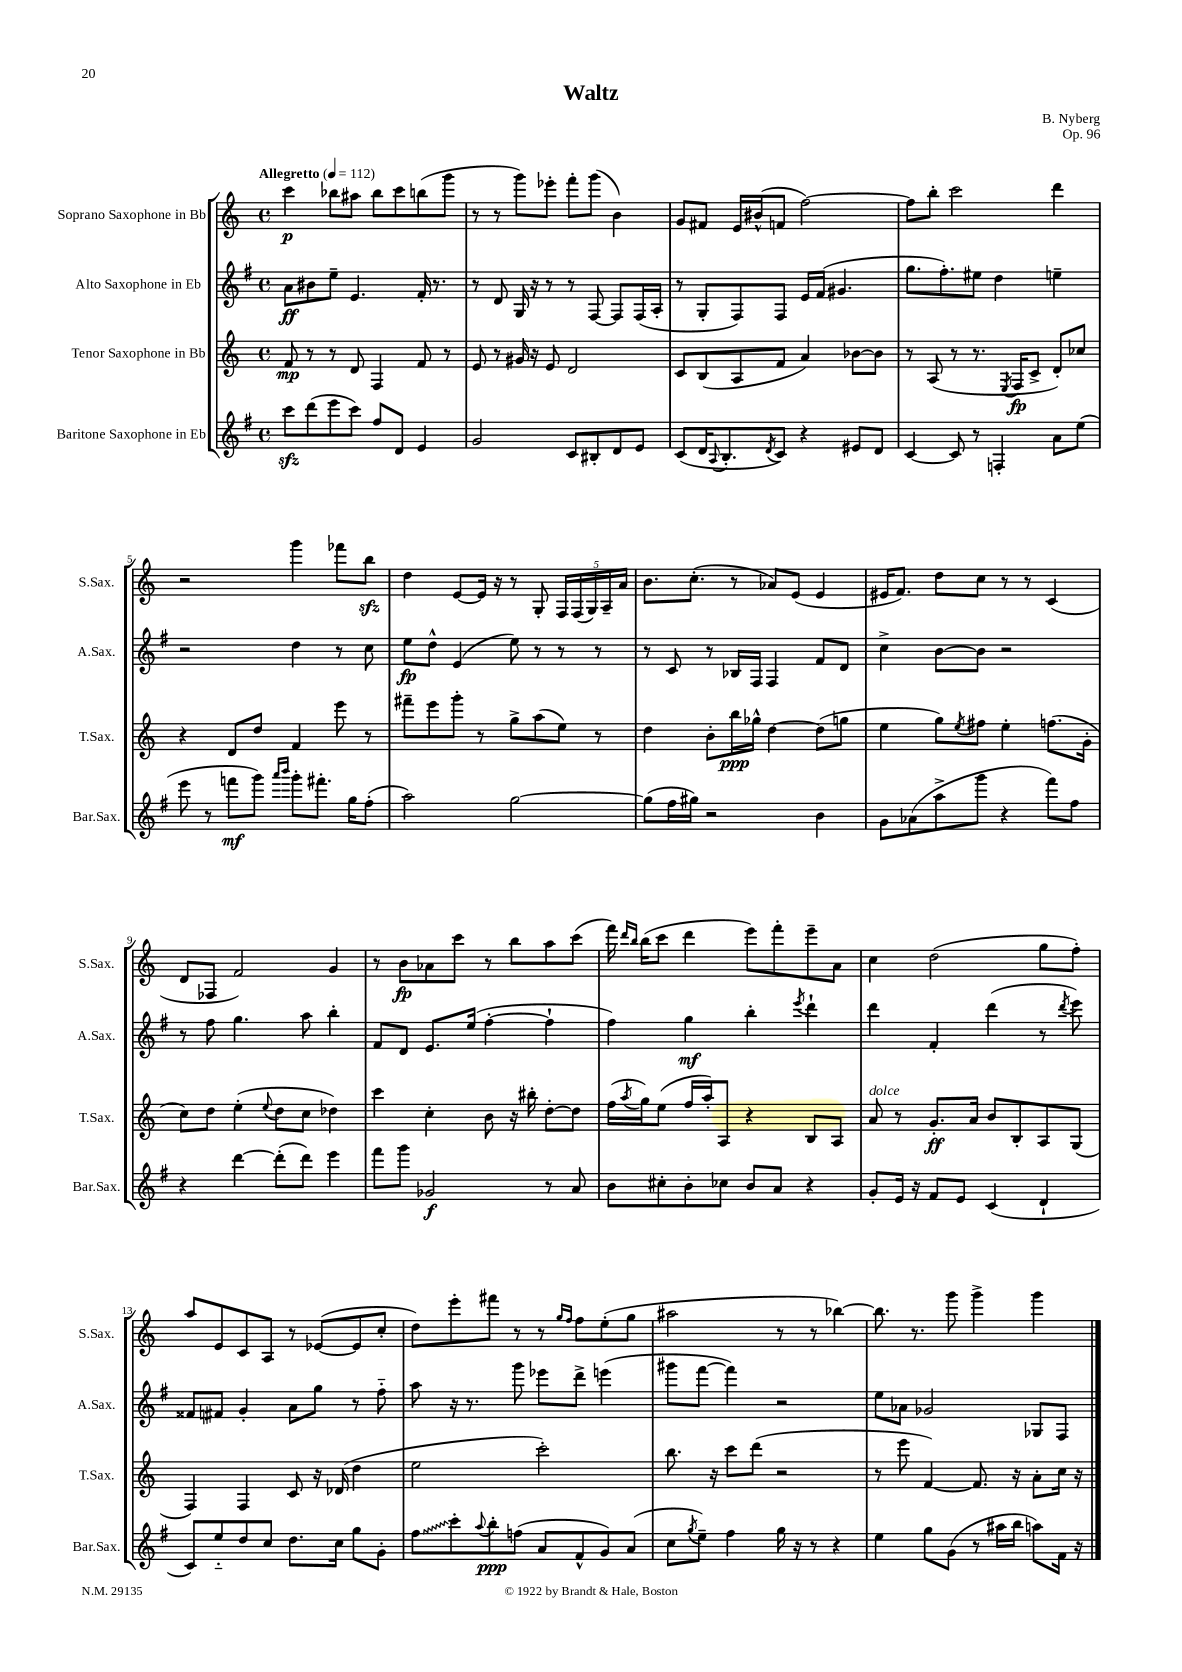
\header { title = "Waltz" composer = "B. Nyberg" opus = "Op. 96" }
<<
\new StaffGroup <<
\new Staff = "s0" \with { instrumentName = "Soprano Saxophone in Bb" shortInstrumentName = "S.Sax." } {
    \clef treble \key c \major \defaultTimeSignature \time 4/4 \tempo "Allegretto" 4 = 112
    c'''4\p bes''8 ais''8 bes''8 c'''8 b''8( g'''8 |
    r8 r8 g'''8) ees'''8-. f'''8-. g'''8( b'4) |
    g'8 fis'8 e'16 bis'16-^( f'8 f''2~) |
    f''8 b''8-. c'''2 d'''4 |
    r2 g'''4 fes'''8 b''8\sfz |
    d''4 e'8~ e'16 r16 r8 g8-. \tuplet 5/4 { f16 f16( g16) a16-- a'16 } |
    b'8. c''8.-.( r8 aes'8) e'8( e'4 |
    eis'16 f'8.) d''8 c''8 r8 r8 c'4( |
    d'8 fes8 f'2) g'4 |
    r8 b'8\fp aes'8 c'''8 r8 b''8 a''8 c'''8( |
    f'''16) \grace { d'''16 b''16 } b''16( c'''8 d'''4 e'''8) f'''8-. e'''8-- a'8 |
    c''4 d''2( g''8 f''8-.) |
    a''8 e'8 c'8 a8 r8 ees'8~( ees'8 c''8-. |
    d''8) e'''8-. fis'''8 r8 r8 \grace { g''16 f''16 } f''8 e''8-.( g''8 |
    ais''2 r8 r8 bes''4~) |
    bes''8. r8. g'''8 g'''4-> g'''4 \bar "|." |
}
\new Staff = "s1" \with { instrumentName = "Alto Saxophone in Eb" shortInstrumentName = "A.Sax." } {
    \clef treble \key g \major \defaultTimeSignature \time 4/4
    a'8\ff bis'8 e''8-- e'4. fis'16-. r8. |
    r8 d'8 g16 r16 r8 r8 fis8~ fis8 fis16( a16-. |
    r8 g8-. fis8) fis8 e'16 fis'16( gis'4. |
    g''8. fis''8.-.) eis''8 d''4 e''4-- |
    r2 d''4 r8 c''8 |
    e''8\fp d''8-^ e'4( e''8) r8 r8 r8 |
    r8 c'8 r8 bes16 fis16 fis4 fis'8 d'8 |
    c''4-> b'8~ b'8 r2 |
    r8 fis''8 g''4. a''8 b''4-. |
    fis'8 d'8 e'8. e''16( fis''4~-. fis''4-! |
    fis''4) g''4\mf b''4-. \acciaccatura { e'''8 } d'''4-! |
    d'''4 fis'4-. d'''4( r8 \acciaccatura { d'''8 } e'''8) |
    fisis'8 fis'8 g'4-. a'8 g''8 r8 fis''8-_ |
    a''8 r16 r8. g'''8 ees'''8 d'''8-> e'''4( |
    gis'''8 fis'''8~ fis'''4) r2 |
    e''8 aes'8 ges'2 ges8 fis8 \bar "|." |
}
\new Staff = "s2" \with { instrumentName = "Tenor Saxophone in Bb" shortInstrumentName = "T.Sax." } {
    \clef treble \key c \major \defaultTimeSignature \time 4/4
    f'8\mp r8 r8 d'8 f4 f'8 r8 |
    e'8 r8 gis'16 r16 e'8 d'2 |
    c'8 b8( a8 f'8 a'4) bes'8~ bes'8 |
    r8 a8( r8 r8. \acciaccatura { e8 } f16\fp c'8-> d'8-.) ces''8 |
    r4 d'8 d''8 f'4 e'''8 r8 |
    fis'''8-- e'''8 g'''8-. r8 g''8-> a''8( e''8) r8 |
    d''4 b'8-. b''16\ppp ges''16-^ d''4~ d''8( g''8 |
    e''4 g''8) \acciaccatura { e''8 } fis''8 e''4-. f''8.( g'16-. |
    c''8) d''8 e''4-.( \appoggiatura { e''8 } d''8 c''8 des''4) |
    c'''4 c''4-. b'8 r16 bis''16-. d''8~-. d''8 |
    f''16( \acciaccatura { a''8 } g''16) e''8( f''16 a''16-.) a8 r4 b8 a8 |
    a'8^\markup { \italic "dolce" } r8 g'8.-.\ff a'16 b'8 b8-. a8 g8( |
    f4) f4 c'8 r16 des'16( d''4 |
    e''2 c'''2-.) |
    b''8. r16 c'''8 d'''8( r2 |
    r8 e'''8 f'4~) f'8. r16 a'8-. c''16 r16 \bar "|." |
}
\new Staff = "s3" \with { instrumentName = "Baritone Saxophone in Eb" shortInstrumentName = "Bar.Sax." } {
    \clef treble \key g \major \defaultTimeSignature \time 4/4
    c'''8\sfz d'''8( e'''8 c'''8) fis''8 d'8 e'4 |
    g'2 c'8 bis8-. d'8 e'8 |
    c'8( d'16 \appoggiatura { a8 } b8.-. \acciaccatura { d'8 } c'8) r4 eis'8 d'8 |
    c'4~ c'8 r8 f4-. a'8 e''8( |
    e'''8 r8 f'''8\mf g'''8) \grace { a'''16 b'''16 } g'''8-. fis'''8.-. g''16 fis''8-.( |
    a''2) g''2~ |
    g''8( fis''16 gis''16) r2 b'4 |
    g'8 aes'8( a''8-> g'''8 r4 fis'''8) fis''8 |
    r4 d'''4~ d'''8-.( d'''8) e'''4 |
    fis'''8 g'''8 ges'2\f r8 a'8 |
    b'8 cis''8-. b'8-. ces''8 b'8 a'8 r4 |
    g'8-. e'16 r16 fis'8 e'8 c'4( d'4-! |
    c'8) e''8-_ d''8 c''8 d''8. c''16 g''8 g'8-. |
    \once \override Glissando.style = #'zigzag fis''8\glissando c'''8-. \appoggiatura { a''8 } b''8-.\ppp f''8( a'8 fis'8-^ g'8) a'8( |
    c''8 \acciaccatura { g''8 } e''8--) fis''4 g''16 r16 r8 r4 |
    e''4 g''8 g'8( r8 ais''16 b''16 a''8) fis'16 r16 \bar "|." |
}
>>
>>
